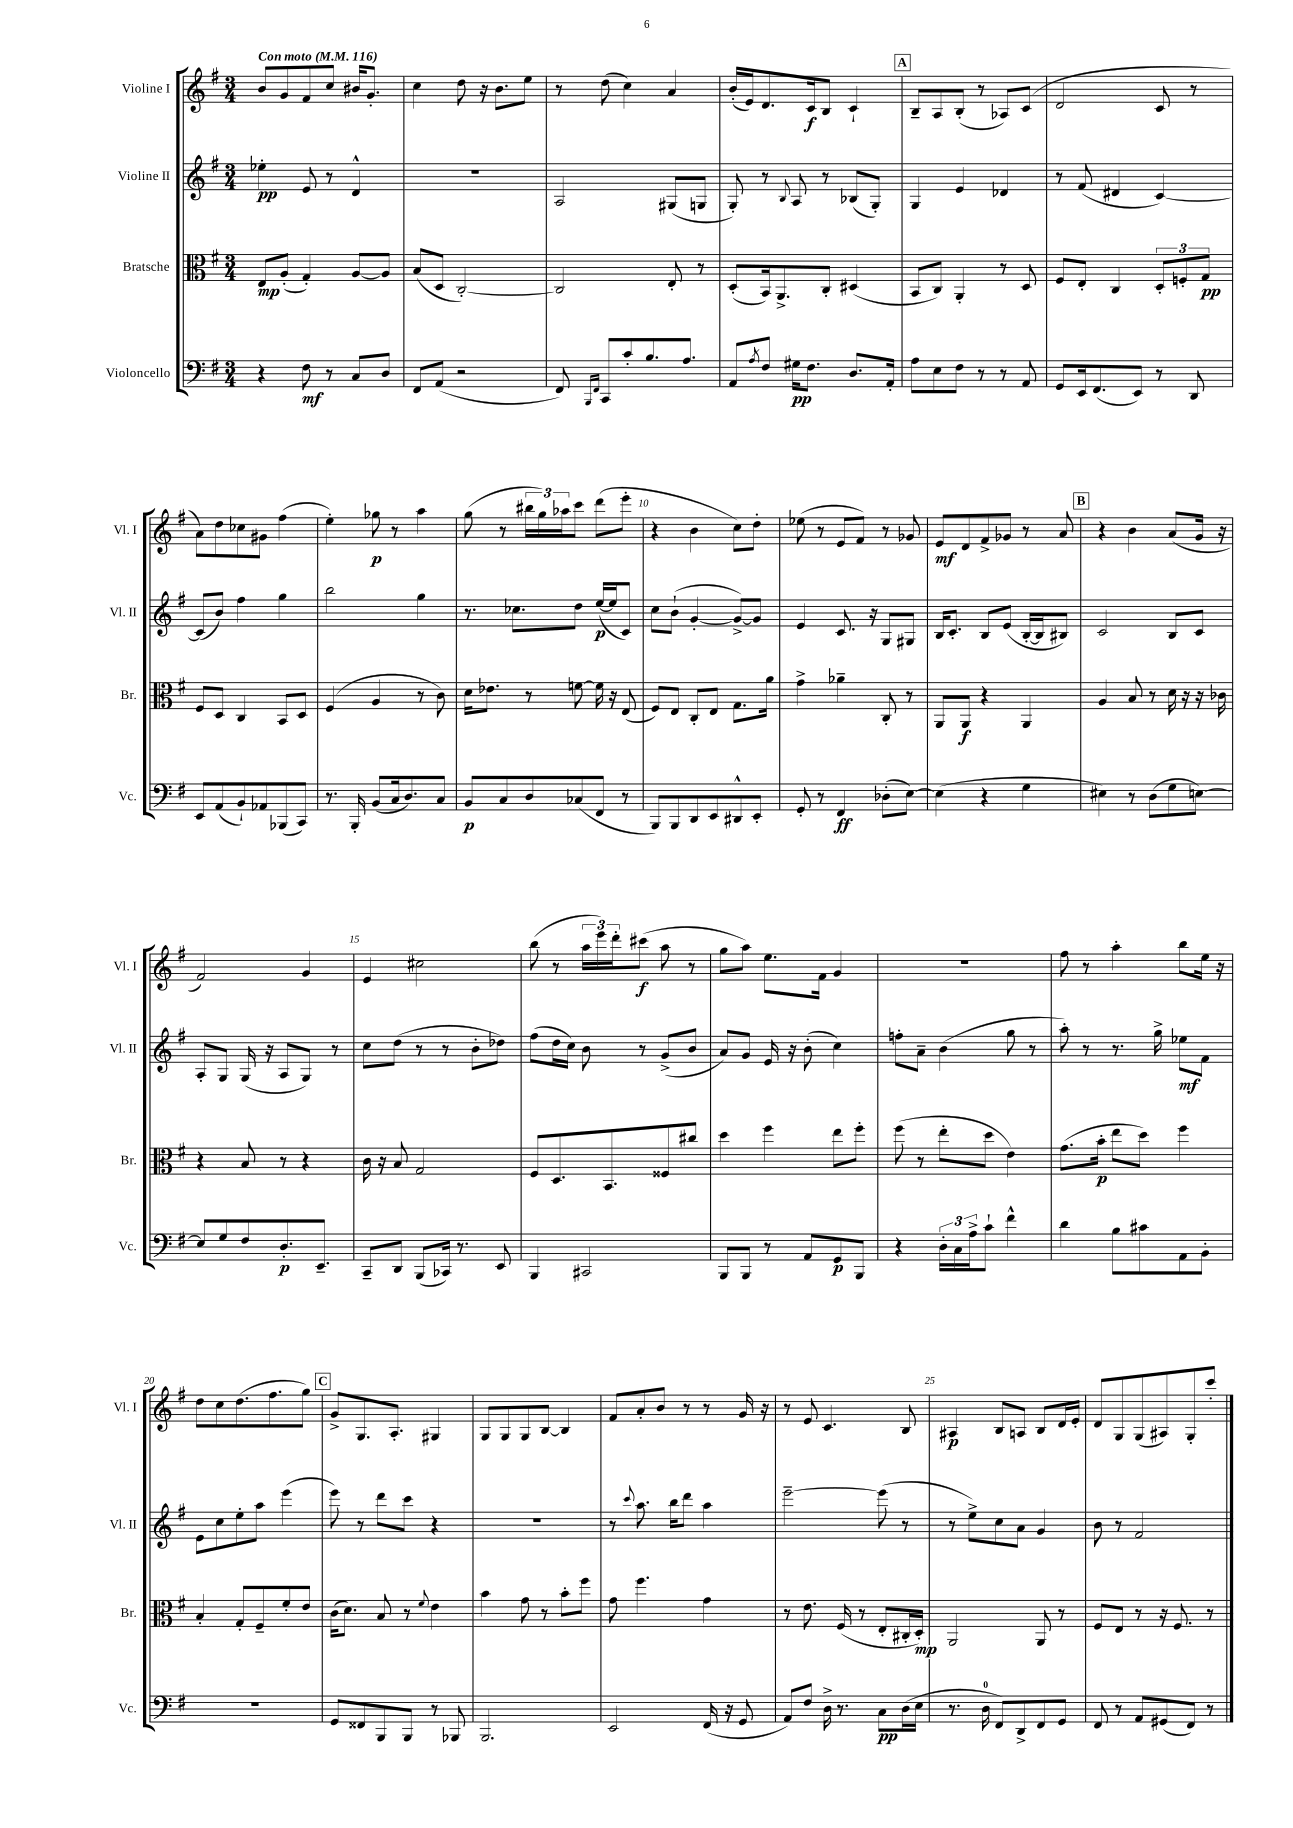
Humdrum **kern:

**kern	**dynam	**kern	**dynam	**kern	**dynam	**kern	**dynam
*part4	*part4	*part3	*part3	*part2	*part2	*part1	*part1
*staff4	*staff4	*staff3	*staff3	*staff2	*staff2	*staff1	*staff1
*I"Violoncello	*	*I"Bratsche	*	*I"Violine II	*	*I"Violine I	*
*I'Vc.	*	*I'Br.	*	*I'Vl. II	*	*I'Vl. I	*
*clefF4	*	*clefC3	*	*clefG2	*	*clefG2	*
*k[f#]	*	*k[f#]	*	*k[f#]	*	*k[f#]	*
*M3/4	*	*M3/4	*	*M3/4	*	*M3/4	*
*MM116	*	*MM116	*	*MM116	*	*MM116	*
=1	=1	=1	=1	=1	=1	=1	=1
!	!	!	!	!	!	!LO:TX:a:B:t=Con moto	!
4r	.	8E/L	mp	4ee-X'\	pp	8b/L	.
.	.	(8A'/J	.	.	.	8g/	.
8F#\	mf	4G'/)	.	8e/	.	8f#/	.
8r	.	.	.	8r	.	8cc/J	.
8C/L	.	[8A/L	.	4d^^/	.	16b#X/KL	.
.	.	.	.	.	.	8.g'/J	.
8D/J	.	8A/J]	.	.	.	.	.
=2	=2	=2	=2	=2	=2	=2	=2
8FF#/L	.	(8B/L	.	2.r	.	4cc\	.
(8AA/J	.	8D/J	.	.	.	.	.
2r	.	[2C'/)	.	.	.	8dd\	.
.	.	.	.	.	.	16r	.
.	.	.	.	.	.	8.b\L	.
.	.	.	.	.	.	8ee\J	.
=3	=3	=3	=3	=3	=3	=3	=3
8FF#/)	.	2C/]	.	2A/	.	8r	.
16qqBBB/LL	.	.	.	.	.	.	.
16qqFF#/JJ	.	.	.	.	.	.	.
8CC/L	.	.	.	.	.	(8dd\	.
8c'/	.	.	.	.	.	4cc\)	.
8.B/	.	.	.	.	.	.	.
.	.	8E'/	.	(8G#X/L	.	4a/	.
8.A/J	.	.	.	.	.	.	.
.	.	8r	.	8Gn/J	.	.	.
=4	=4	=4	=4	=4	=4	=4	=4
8AA/L	.	(8D'/L	.	8G'/)	.	(16b'/LL	.
.	.	.	.	.	.	16e/J)	.
8qA/	.	.	.	.	.	.	.
8F#/J	.	16BB/k)	.	8r	.	8.d/	.
.	.	8.AA^/	.	.	.	.	.
.	.	.	.	8qqB/	.	.	.
16G#X\KL	pp	.	.	8A/	.	.	.
8.F#\J	.	.	.	.	.	16c/k	f
.	.	8C'/J	.	8r	.	8B/J	.
8.D/L	.	(4D#X/	.	(8B-X/L	.	4c`/	.
.	.	.	.	8G'/J)	.	.	.
16AA'/Jk	.	.	.	.	.	.	.
!!LO:REH:place=s1:t=A
=5	=5	=5	=5	=5	=5	=5	=5
8A\L	.	8BB/L	.	4G/	.	8B~/L	.
8E\	.	8C/J)	.	.	.	8A/	.
8F#\J	.	4AA'/	.	4e/	.	(8B'/J	.
8r	.	.	.	.	.	8r	.
8r	.	8r	.	4d-X/	.	8A-X/L)	.
8AA/	.	8D/	.	.	.	(8c/J	.
=6	=6	=6	=6	=6	=6	=6	=6
8GG/L	.	8F#/L	.	8r	.	2d/	.
16EE/k	.	8E'/J	.	(8f#/	.	.	.
(8.FF#/	.	.	.	.	.	.	.
.	.	4C/	.	4d#X/	.	.	.
8EE/J)	.	.	.	.	.	.	.
8r	.	12D'/L	.	[4c/)	.	8c/	.
.	.	12Fn'/	.	.	.	.	.
8DD/	.	.	.	.	.	8r	.
.	.	12G/J	pp	.	.	.	.
!!LO:LB:g=z
=7	=7	=7	=7	=7	=7	=7	=7
8EE/L	.	8F#/L	.	(8c/L]	.	8a\L)	.
(8AA/	.	8D/J	.	8b/J)	.	8dd\	.
8BB`/)	.	4C/	.	4ff#\	.	8cc-X\	.
8AA-X/	.	.	.	.	.	8g#X\J	.
(8BBB-X/	.	8BB/L	.	4gg\	.	(4ff#\	.
8CC/J)	.	8D/J	.	.	.	.	.
=8	=8	=8	=8	=8	=8	=8	=8
8.r	.	(4F#/	.	2bb\	.	4ee'\)	.
16BBB'/	.	.	.	.	.	.	.
(8BB/L	.	4A/	.	.	.	8gg-X\	p
16C/k	.	.	.	.	.	8r	.
8.D/)	.	.	.	.	.	.	.
.	.	8r	.	4gg\	.	4aa\	.
8C/J	.	8c\)	.	.	.	.	.
=9	=9	=9	=9	=9	=9	=9	=9
8BB/L	p	16d\KL	.	8.r	.	(8gg\	.
.	.	8.e-X\J	.	.	.	.	.
8C/	.	.	.	.	.	8r	.
.	.	.	.	8.cc-X\L	.	.	.
8D/	.	8r	.	.	.	24bb#X\LL	.
.	.	.	.	.	.	24gg\)	.
.	.	.	.	.	.	24aa-X\J	.
(8C-X/	.	[8fn\	.	8dd\J	.	8ccc\J	.
8FF#/J	.	16f\]	.	([16ee/LL	p	(8ddd\L	.
.	.	16r	.	16ee/J]	.	.	.
8r	.	(8E/	.	8c/J)	.	8eee'\J	.
=10	=10	=10	=10	=10	=10	=10	=10
8BBB/L)	.	8F#/L)	.	8cc\L	.	4r	.
8BBB/	.	8E/J	.	(8b`\J	.	.	.
8DD/	.	8C'/L	.	[4g'/	.	4b\	.
8EE/	.	8E/J	.	.	.	.	.
8DD#X^^/	.	8.G\L	.	8g^/L_)	.	8cc\L)	.
8EE'/J	.	.	.	8g/J]	.	8dd'\J	.
.	.	16a\Jk	.	.	.	.	.
=11	=11	=11	=11	=11	=11	=11	=11
8GG'/	.	4g^\	.	4e/	.	(8ee-X\	.
8r	.	.	.	.	.	8r	.
4FF#/	ff	4a-X~\	.	8.c/	.	8e/L	.
.	.	.	.	.	.	8f#/J)	.
.	.	.	.	16r	.	.	.
(8D-X'\L	.	8C'/	.	8G/L	.	8r	.
[8E\J)	.	8r	.	8G#X/J	.	8g-X/	.
=12	=12	=12	=12	=12	=12	=12	=12
(4E\]	.	8AA/L	.	16B/KL	.	8e/L	mf
.	.	.	.	8.c'/J	.	.	.
.	.	8AA/J	f	.	.	8d/	.
4r	.	4r	.	8B/L	.	8f#^/	.
.	.	.	.	(8e/J	.	8g-X/J	.
4G\	.	4AA/	.	[16B'/LL	.	8r	.
.	.	.	.	16B/J]	.	.	.
.	.	.	.	8B#X/J)	.	8a/	.
!!LO:REH:place=s1:t=B
=13	=13	=13	=13	=13	=13	=13	=13
4E#X\)	.	4A/	.	2c/	.	4r	.
8r	.	8B/	.	.	.	4b\	.
(8D\L	.	8r	.	.	.	.	.
8G\	.	16d\	.	8B/L	.	(8a/L	.
.	.	16r	.	.	.	.	.
[8En\J)	.	16r	.	8c/J	.	16g/Jk	.
.	.	16c-X\	.	.	.	16r	.
!!LO:LB:g=z
=14	=14	=14	=14	=14	=14	=14	=14
8E/L]	.	4r	.	8A'/L	.	2f#/)	.
8G/	.	.	.	8G/J	.	.	.
8F#/	.	8B/	.	(16G/	.	.	.
.	.	.	.	16r	.	.	.
8.D'/	p	8r	.	8A/L	.	.	.
.	.	4r	.	8G/J)	.	4g/	.
8.EE~/J	.	.	.	.	.	.	.
.	.	.	.	8r	.	.	.
=15	=15	=15	=15	=15	=15	=15	=15
8CC~/L	.	16c\	.	8cc\L	.	4e/	.
.	.	16r	.	.	.	.	.
8DD/J	.	8B/	.	(8dd\J	.	.	.
(8BBB/L	.	2G/	.	8r	.	2cc#X\	.
16CC-X/Jk)	.	.	.	8r	.	.	.
8.r	.	.	.	.	.	.	.
.	.	.	.	8b'\L	.	.	.
8EE/	.	.	.	8dd-X\J)	.	.	.
=16	=16	=16	=16	=16	=16	=16	=16
4BBB/	.	8F#/L	.	(8ff#\L	.	(8bb\	.
.	.	8.D/	.	16dd\L	.	8r	.
.	.	.	.	16cc\JJ)	.	.	.
2CC#X/	.	.	.	8b\	.	24aa\LL	.
.	.	.	.	.	.	24eee\)	.
.	.	8.BB/	.	.	.	.	.
.	.	.	.	.	.	24ddd'\J	.
.	.	.	.	8r	.	(8ccc#X\J	f
.	.	8F##X/	.	(8g^/L	.	8aa\	.
.	.	8cc#X/J	.	8b/J	.	8r	.
=17	=17	=17	=17	=17	=17	=17	=17
8BBB/L	.	4dd\	.	8a/L)	.	8gg\L	.
8BBB/J	.	.	.	8g/J	.	8aa\J)	.
8r	.	4ff#\	.	16e/	.	8.ee\L	.
.	.	.	.	16r	.	.	.
8AA/L	.	.	.	(8b'\	.	.	.
.	.	.	.	.	.	16f#\Jk	.
8GG/	p	8ee\L	.	4cc\)	.	4g/	.
8BBB/J	.	8ff#'\J	.	.	.	.	.
=18	=18	=18	=18	=18	=18	=18	=18
4r	.	(8ff#\	.	8ffn'\L	.	2.r	.
.	.	8r	.	8a~\J	.	.	.
24D'\LL	.	8ee'\L	.	(4b\	.	.	.
24C\	.	.	.	.	.	.	.
24A^\J	.	.	.	.	.	.	.
8c`\J	.	8dd\J	.	.	.	.	.
4f#^^\	.	4e\)	.	8gg\	.	.	.
.	.	.	.	8r	.	.	.
=19	=19	=19	=19	=19	=19	=19	=19
4d\	.	(8.g\L	.	8aa'\)	.	8ff#\	.
.	.	.	.	8r	.	8r	.
.	.	16b'\Jk	p	.	.	.	.
8B\L	.	8ee\L	.	8.r	.	4aa'\	.
8c#X\	.	8dd\J)	.	.	.	.	.
.	.	.	.	16gg^\	.	.	.
8AA\	.	4ff#\	.	8ee-X\L	mf	8bb\L	.
8BB'\J	.	.	.	8f#\J	.	16ee\Jk	.
.	.	.	.	.	.	16r	.
!!LO:LB:g=z
=20	=20	=20	=20	=20	=20	=20	=20
2.r	.	4B'/	.	8e\L	.	8dd\L	.
.	.	.	.	8cc\	.	8cc\	.
.	.	8G'/L	.	8ee'\	.	(8.dd\	.
.	.	8F#~/	.	8aa\J	.	.	.
.	.	.	.	.	.	8.ff#\	.
.	.	8f#'/	.	(4eee\	.	.	.
.	.	8e/J	.	.	.	8gg\J)	.
!!LO:REH:place=s1:t=C
=21	=21	=21	=21	=21	=21	=21	=21
8GG/L	.	(16c\KL	.	8eee\)	.	8g^/L	.
.	.	8.d\J)	.	.	.	.	.
8FF##X/	.	.	.	8r	.	8.G/	.
8BBB/	.	8B/	.	8ddd\L	.	.	.
.	.	.	.	.	.	8.A'/J	.
8BBB/J	.	8r	.	8ccc\J	.	.	.
.	.	8qqf#/	.	.	.	.	.
8r	.	4e\	.	4r	.	4G#X/	.
8BBB-X/	.	.	.	.	.	.	.
=22	=22	=22	=22	=22	=22	=22	=22
2.BBB/	.	4b\	.	2.r	.	8G/L	.
.	.	.	.	.	.	8G/	.
.	.	8g\	.	.	.	8G/	.
.	.	8r	.	.	.	[8B/J	.
.	.	8b'\L	.	.	.	4B/]	.
.	.	8ff#\J	.	.	.	.	.
=23	=23	=23	=23	=23	=23	=23	=23
2EE/	.	8g\	.	8r	.	8f#/L	.
.	.	.	.	8qqccc/	.	.	.
.	.	4.ff#\	.	8.aa\	.	8a'/	.
.	.	.	.	.	.	8b/J	.
.	.	.	.	16bb\KL	.	.	.
.	.	.	.	8ddd\J	.	8r	.
(16FF#/	.	4g\	.	4aa\	.	8r	.
16r	.	.	.	.	.	.	.
8GG/	.	.	.	.	.	16g/	.
.	.	.	.	.	.	16r	.
=24	=24	=24	=24	=24	=24	=24	=24
8AA/L)	.	8r	.	[2eee~\	.	8r	.
8F#/J	.	8.e\	.	.	.	8e/	.
16D^\	.	.	.	.	.	4.c/	.
8.r	.	(16F#/	.	.	.	.	.
.	.	8r	.	.	.	.	.
8C\L	pp	8E'/L	.	(8eee\]	.	.	.
(16D\L	.	16C#X'/L	.	8r	.	8B/	.
16E\JJ	.	16D'/JJ)	mp	.	.	.	.
=25	=25	=25	=25	=25	=25	=25	=25
8.r	.	2AA/	.	8r	.	4A#X/	p
.	.	.	.	8ee^\L)	.	.	.
16D\	.	.	.	.	.	.	.
8FF#/L)	.	.	.	8cc\	.	8B/L	.
8DD^/	.	.	.	8a\J	.	8An/J	.
8FF#/	.	8AA/	.	4g/	.	8B/L	.
8GG/J	.	8r	.	.	.	16d/L	.
.	.	.	.	.	.	16e'/JJ	.
=26	=26	=26	=26	=26	=26	=26	=26
8FF#/	.	8F#/L	.	8b\	.	8d/L	.
8r	.	8E/J	.	8r	.	8G/	.
8AA/L	.	8r	.	2f#/	.	(8G/	.
(8GG#X/	.	16r	.	.	.	8A#X/)	.
.	.	8.F#/	.	.	.	.	.
8FF#/J)	.	.	.	.	.	8G'/	.
8r	.	8r	.	.	.	8ccc'/J	.
==	==	==	==	==	==	==	==
*-	*-	*-	*-	*-	*-	*-	*-
